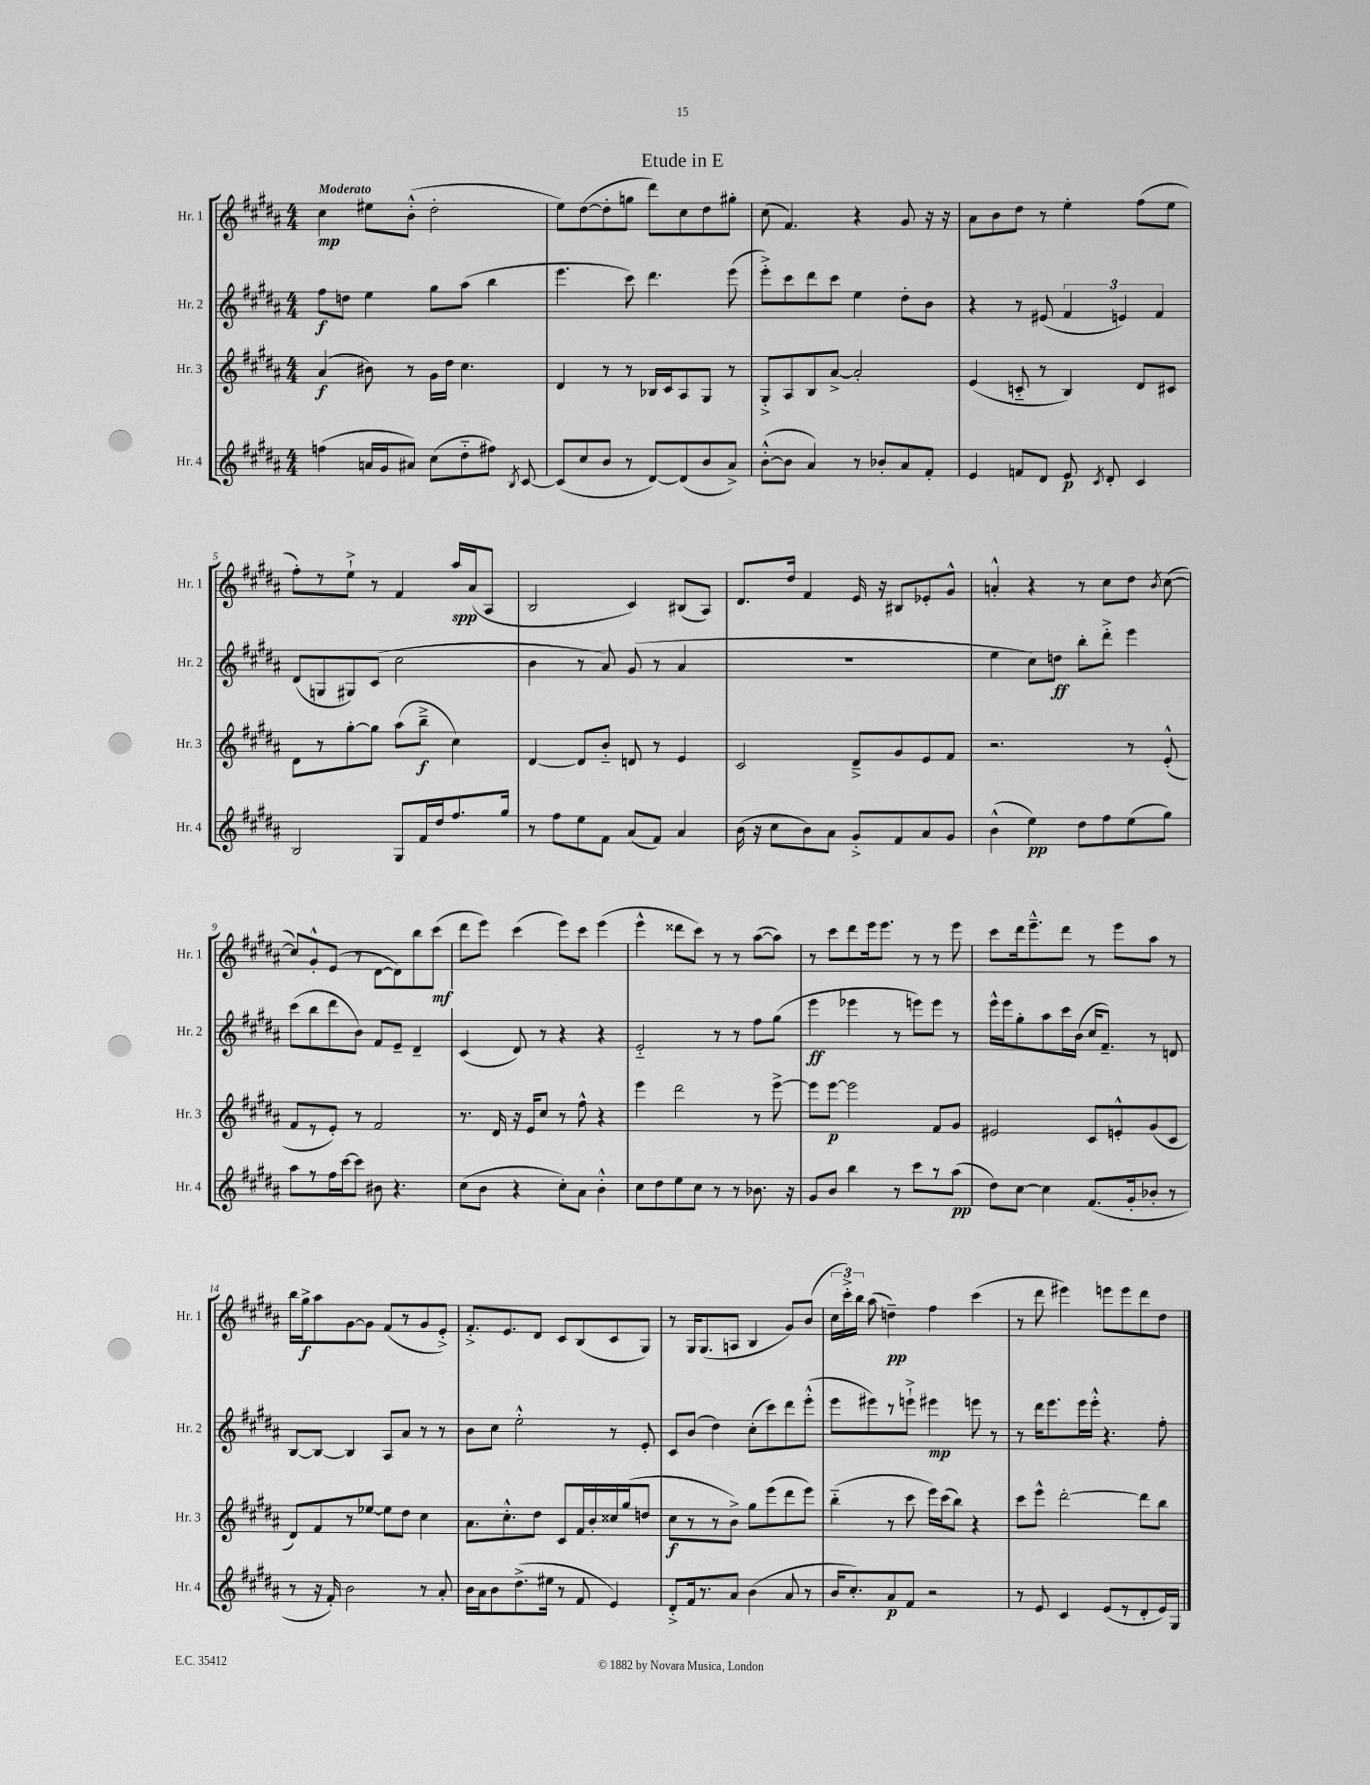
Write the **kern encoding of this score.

**kern	**kern	**kern	**kern
*staff4	*staff3	*staff2	*staff1
*clefG2	*clefG2	*clefG2	*clefG2
*k[f#c#g#d#a#]	*k[f#c#g#d#a#]	*k[f#c#g#d#a#]	*k[f#c#g#d#a#]
*M4/4	*M4/4	*M4/4	*M4/4
(4ff\	(4a#/	8ff#\L	4cc#\
.	.	8dd\J	.
16a/LL	8b#\)	4ee\	8ee#\L
16g#/J	.	.	.
8a#/J)	8r	.	(8b'^^\J
(8cc#\L	16g#\LL	8gg#\L	2dd#'\
.	16dd#\JJ	.	.
8dd#'~\	4.cc#\	(8aa#\J	.
8ff#\J)	.	4bb\	.
8qB/	.	.	.
[8c#/	.	.	.
=	=	=	=
(8c#/]L	4d#/	4.eee\	8ee\L)
8cc#/	.	.	([8dd#\
8b/J	8r	.	8dd#'\]
8r	8r	8ccc#\)	8gg\J
[8d#/L)	16B-/LL	4.ddd#\	8ddd#\L)
.	16c#/J	.	.
(8d#/]	8A#/	.	8cc#\
8b/	8G#/J	.	8dd#\
8a#^/J)	8r	(8eee\	8gg#'\J
=	=	=	=
([8b'^^\L	8G#'^/L	8eee'^\L)	(8cc#\
8b\]J	8A#/	8ccc#\	4.f#/)
4a#/)	8B/	8ddd#\	.
.	[8a#^/J	8ccc#\J	.
8r	2a#'/]	4ee\	4r
8b-'/L	.	.	.
8a#/	.	8dd#'\L	8g#/
8f#'/J	.	8b\J	16r
.	.	.	16r
=	=	=	=
4e/	(4e/	4r	8a#\L
.	.	.	8b\
8f/L	8c'~/	8r	8dd#\J
8d#/J	8r	(8e#/	8r
8e/	4B/)	6f#/	4ee'\
8qc#/	.	.	.
8d#'/	.	.	.
.	.	6e/)	.
4c#/	8d#/L	.	(8ff#\L
.	.	6f#/	.
.	8c#/J	.	8ee\J
=	=	=	=
2B/	8d#\L	(8d#/L	8ff#'\L)
.	8r	8G/	8r
.	[8gg#'\	8G#/)	8ee`^\J
.	8gg#\]J	(8c#/J	8r
8G#/L	(8aa#\L	2cc#\	4f#/
16f#/L	8bb~^\J	.	.
16dd#/J	.	.	.
8.ff#/	4cc#\)	.	16aa#/LL
.	.	.	(16a#/J
.	.	.	8A#/J
16gg#/Jk	.	.	.
=	=	=	=
8r	[4d#/	4b\	2B/
8ff#\L	.	.	.
8ee\	8d#/]L	8r	.
8f#\J	8b'~/J	8a#/)	.
(8a#/L	8d/	(8g#/	4c#/)
8f#/J)	8r	8r	.
4a#/	4e/	4a#/	(8B#/L
.	.	.	8A#/J)
=	=	=	=
(16b\	2c#/	1r	8.d#/L
16r	.	.	.
8cc#\L	.	.	.
.	.	.	16dd#/Jk
8b\)	.	.	4f#/
8a#\J	.	.	.
8g#'^/L	8d#~^/L	.	16e/
.	.	.	16r
8f#/	8g#/	.	8B#/L
8a#/	8e/	.	8e-'/
8g#/J	8f#/J	.	8g#^^/J
=	=	=	=
(4b^^\	2.r	4ee\	4a'^^/
4ee\)	.	8cc#\L)	4r
.	.	8dd\J	.
8dd#\L	.	8bb'\L	8r
8ff#\	.	8ddd#'^\J	8cc#\L
(8ee\	8r	4eee\	8dd#\J
.	.	.	8qb/
8gg#\J)	(8e'^^/	.	([8cc#\
=	=	=	=
8aa#\L	8f#/L	(8ccc#\L	8cc#/]L)
8r	8r	8bb\	8g#'^^/
16ff#\L	8e'/J)	8ddd#\	(8e/J
[16ccc#\J	.	.	.
8ccc#\]J	8r	8b\J)	8r
8b#\	2f#/	8f#/L	[8d#\L
4.r	.	8e~/J	8d#\])
.	.	4d#~/	8bb\
.	.	.	(8ccc#\J
=	=	=	=
(8cc#\L	8.r	(4c#/	8ddd#\L
8b\J	.	.	8eee\J)
.	16d#/	.	.
4r	16r	8d#/)	(4ccc#\
.	16e/LK	.	.
.	8cc#/J	8r	.
8cc#'\L)	8r	4r	8eee\L)
8a#\J	8ff#^^\	.	8ccc#\J
4b'^^\	4r	4r	(4eee\
=	=	=	=
8cc#\L	4eee\	2e'~/	4eee^^\
8dd#\	.	.	.
8ee\	2ddd#\	.	8ddd##\L
8cc#\J	.	.	8ccc#\J)
8r	.	8r	8r
8r	.	8r	8r
8.b-\	8r	8ff#\L	([8aa#\L
.	[8eee^\	(8gg#\J	8aa#\]J)
16r	.	.	.
=	=	=	=
8g#/L	8eee\]L	4eee\	8r
8b/J	[8eee\J	.	8ccc#\L
4bb\	2eee\]	4eee-\	8ddd#\
.	.	.	16eee\k
.	.	.	8.eee\J
8r	.	8r	.
8ccc#\L	.	8eee\L)	8r
8r	8f#/L	8eee\J	8r
(8aa#\J	8g#/J	8r	8eee\
=	=	=	=
8dd#\L)	2e#/	16eee^^\LL	8ccc#\L
.	.	16eee\J	.
[8cc#\J	.	8gg#'\	16ddd#\k
.	.	.	8.eee~^^\
4cc#\]	.	8aa#\	.
.	.	16ccc#\L	8ddd#\J
.	.	(16b\JJ	.
(8.f#/L	8c#/L	16cc#/LK	8r
.	.	8.f#~/J)	.
.	8e'^^/	.	8eee\L
16g#'/k	.	.	.
8b-'/J	(8g#/	8r	8aa#\J
8r	8c#/J	8d/	8r
=	=	=	=
8r	8d#/L)	[8B/L	16bb\LL
.	.	.	16gg#^\J
16r	8f#/	8B/_J	8aa#\
16f#'/)	.	.	.
2b\	8r	4B/]	[8g#\
.	[8ee-/J	.	8g#\]J
.	8ee-\]L	8A#/L	(8f#/L
.	8dd#\J	8a#/J	8r
8r	4cc#\	8r	8g#/
8a#'/	.	8r	8e'^/J)
=	=	=	=
16b\LL	8.a#\L	8b\L	8.f#'^/L
16a#\J	.	.	.
8b\	.	8cc#\J	.
.	8.cc#'^^\	.	8.e/
(8.dd#^\	.	2ee'^^\	.
.	8dd#\J	.	8d#/J
16ee#\Jk	.	.	.
8r	8c#/L	.	8c#/L
8f#/	16f#/L	.	(8B/
.	16b'/	.	.
4e/)	16cc##/	8r	8c#/
.	(16gg#/J	.	.
.	8dd/J	8e'/	8G#/J)
=	=	=	=
8d#'^/L	8cc#\L	8c#/L	8r
16f#/k	8r	(8b/J	16G#/LK
8.r	.	.	(8.G#/
.	8r	4dd#\)	.
8a#/J	8b^\J)	.	8A/J
(4b\	8gg#\L	(8cc#'\L	4B/
.	(8eee\	8ccc#\)	.
8a#/	8ddd#\	8ddd#\	8g#/L)
8r	8eee\J)	(8eee'^^\J	(8b/J
=	=	=	=
16b/LK	(4bb'~\	8eee\L	24cc#\LL
.	.	.	24ccc#'^\)
8.cc#'/)	.	.	.
.	.	.	24bb\JJ
.	.	8eee#\)	(8aa#\
8a#/	8r	8r	4dd~\)
8f#/J	8ccc#\	8eee`^\J	.
2r	16eee\LL)	4eee#\	4ff#\
.	(16ccc#\J	.	.
.	8bb\J)	.	.
.	4r	8eee\	(4ccc#\
.	.	8r	.
=	=	=	=
8r	8ccc#\L	8r	8r
8e/	8eee^^\J	16ddd#\LK	8ddd#\
.	.	8.eee\	.
4c#/	[2ddd#'\	.	4eee#\)
.	.	16eee\L	.
.	.	16eee'^^\JJ	.
(8e/L	.	4.r	8eee\L
8r	.	.	8eee\
8d#'/	8ddd#\]L	.	8ddd#\
16e/L)	8bb\J	8ff#'\	8dd#\J
16G#/JJ	.	.	.
==	==	==	==
*-	*-	*-	*-
